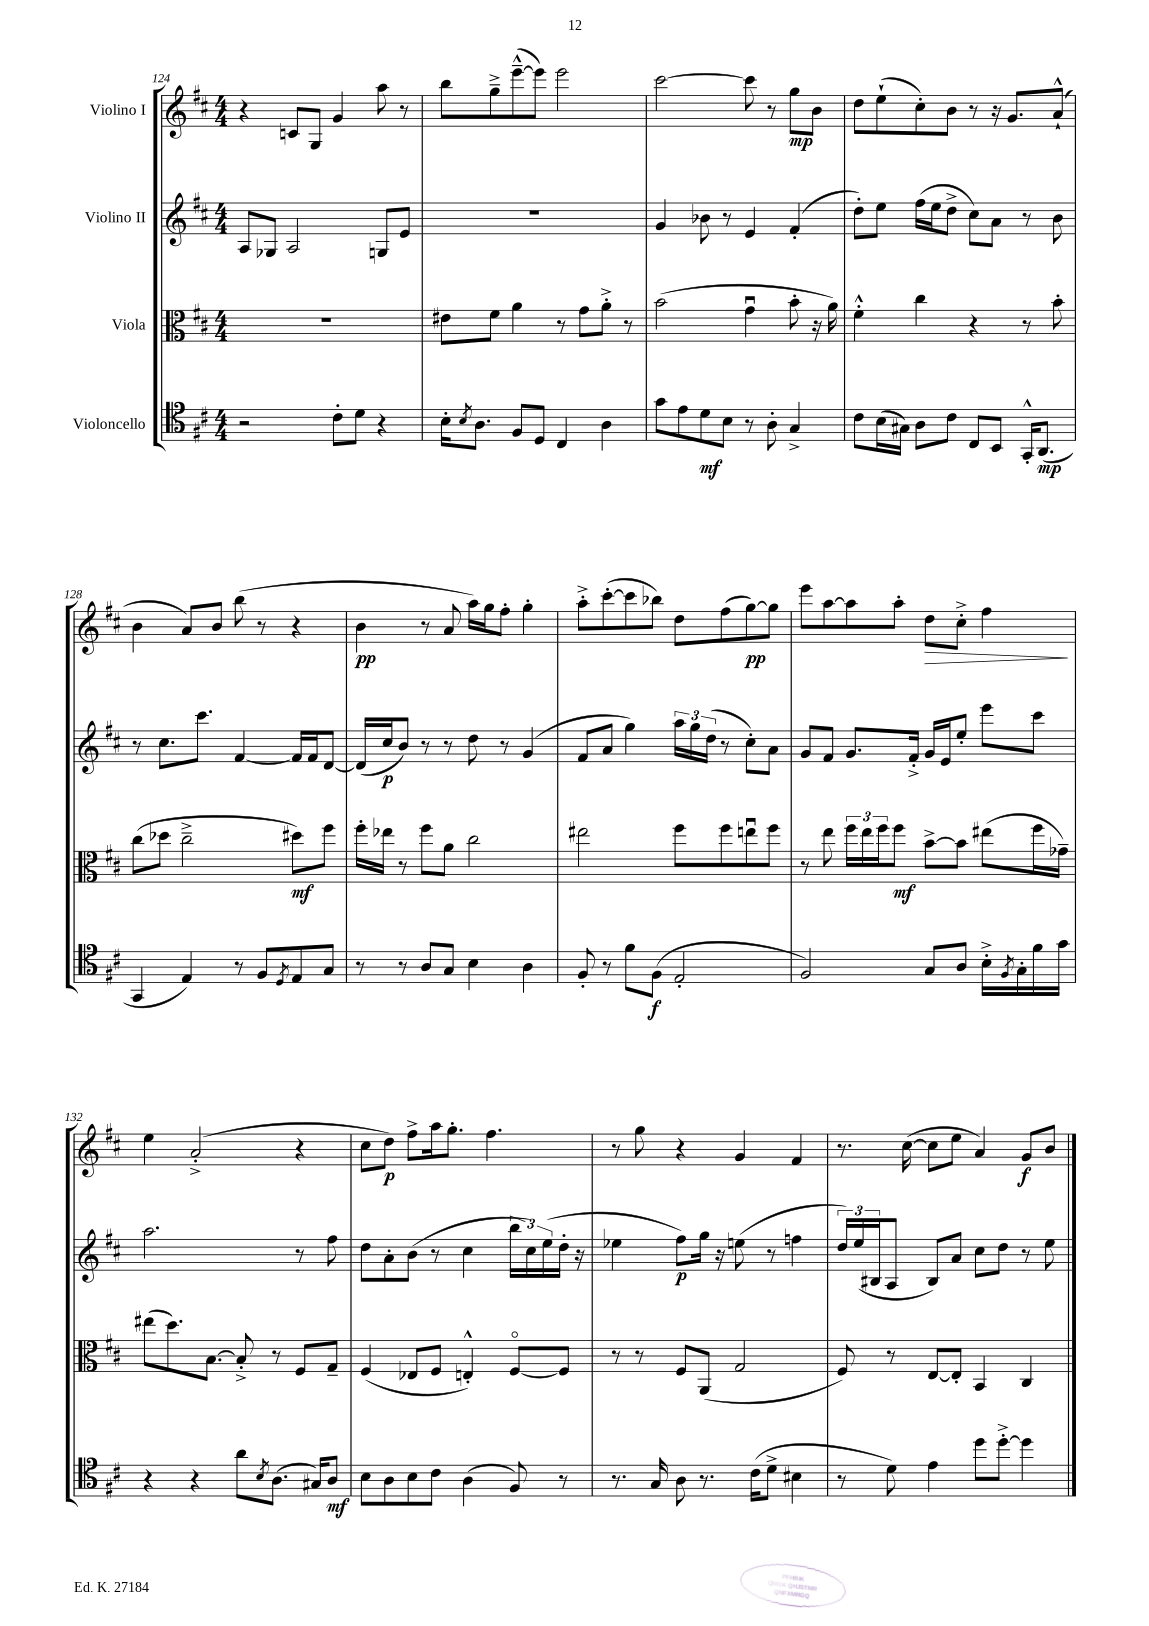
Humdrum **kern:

**kern	**dynam	**kern	**dynam	**kern	**dynam	**kern	**dynam
*part4	*part4	*part3	*part3	*part2	*part2	*part1	*part1
*staff4	*staff4	*staff3	*staff3	*staff2	*staff2	*staff1	*staff1
*I"Violoncello	*	*I"Viola	*	*I"Violino II	*	*I"Violino I	*
*clefC4	*	*clefC3	*	*clefG2	*	*clefG2	*
*k[f#c#]	*	*k[f#c#]	*	*k[f#c#]	*	*k[f#c#]	*
*M4/4	*	*M4/4	*	*M4/4	*	*M4/4	*
=124	=124	=124	=124	=124	=124	=124	=124
2r	.	1r	.	8A/L	.	4r	.
.	.	.	.	8G-X/J	.	.	.
.	.	.	.	2A/	.	8cn/L	.
.	.	.	.	.	.	8G/J	.
8c#'\L	.	.	.	.	.	4g/	.
8d\J	.	.	.	.	.	.	.
4r	.	.	.	8Gn/L	.	8aa\	.
.	.	.	.	8e/J	.	8r	.
=125	=125	=125	=125	=125	=125	=125	=125
16B'\KL	.	8e#X\L	.	1r	.	8bb\L	.
8qB/	.	.	.	.	.	.	.
8.A\J	.	.	.	.	.	.	.
.	.	8f#\J	.	.	.	8gg~^\	.
8F#/L	.	4a\	.	.	.	([8eee~^^\	.
8D/J	.	.	.	.	.	8eee\J])	.
4C#/	.	8r	.	.	.	2eee\	.
.	.	8g\L	.	.	.	.	.
4A\	.	8a'^\J	.	.	.	.	.
.	.	8r	.	.	.	.	.
=126	=126	=126	=126	=126	=126	=126	=126
8g\L	.	(2b\	.	4g/	.	[2ccc#\	.
8e\	.	.	.	.	.	.	.
8d\	mf	.	.	8b-X\	.	.	.
8B\J	.	.	.	8r	.	.	.
8r	.	4gu\	.	4e/	.	8ccc#\]	.
8A'\	.	.	.	.	.	8r	.
4G^/	.	8b'\	.	(4f#'/	.	8gg\L	mp
.	.	16r	.	.	.	8b\J	.
.	.	16a\)	.	.	.	.	.
=127	=127	=127	=127	=127	=127	=127	=127
8c#\L	.	4f#'^^\	.	8dd'\L)	.	8dd\L	.
(16B\L	.	.	.	8ee\J	.	(8ee`\	.
16G#X\JJ)	.	.	.	.	.	.	.
8A\L	.	4cc#\	.	(16ff#\LL	.	8cc#'\)	.
.	.	.	.	16ee\J	.	.	.
8c#\J	.	.	.	8dd^\J	.	8b\J	.
8C#/L	.	4r	.	8cc#\L)	.	8r	.
8BB/J	.	.	.	8a\J	.	16r	.
.	.	.	.	.	.	8.g/L	.
16GG'^^/KL	.	8r	.	8r	.	.	.
(8.AA/J	mp	.	.	.	.	.	.
.	.	8b'\	.	8b\	.	(8a`^^/J	.
!!LO:LB:g=z
=128	=128	=128	=128	=128	=128	=128	=128
4GG/	.	(8cc#\L	.	8r	.	4b\	.
.	.	8dd-X\J	.	8.cc#\L	.	.	.
4E/)	.	2cc#~^\	.	.	.	8a/L)	.
.	.	.	.	8.ccc#\J	.	.	.
.	.	.	.	.	.	8b/J	.
8r	.	.	.	[4f#/	.	(8bb\	.
8F#/L	.	.	.	.	.	8r	.
8qD/	.	.	.	.	.	.	.
8E/	.	8dd#X\L)	mf	16f#/LL]	.	4r	.
.	.	.	.	16f#/J	.	.	.
8G/J	.	8ff#\J	.	[8d/J	.	.	.
=129	=129	=129	=129	=129	=129	=129	=129
8r	.	16ff#'\LL	.	(16d/LL]	.	4b\	pp
.	.	16ee-X\JJ	.	16cc#/J	p	.	.
8r	.	8r	.	8b/J)	.	.	.
8A/L	.	8ff#\L	.	8r	.	8r	.
8G/J	.	8a\J	.	8r	.	8a/	.
4B\	.	2cc#\	.	8dd\	.	16aa\LL)	.
.	.	.	.	.	.	16gg\J	.
.	.	.	.	8r	.	8ff#'\J	.
4A\	.	.	.	(4g/	.	4gg'\	.
=130	=130	=130	=130	=130	=130	=130	=130
8F#'/	.	2ee#X\	.	8f#/L	.	8aa'^\L	.
8r	.	.	.	8a/J	.	([8ccc#'\	.
8f#\L	.	.	.	4gg\)	.	8ccc#\]	.
(8F#\J	f	.	.	.	.	8bb-X\J)	.
2E'/	.	8ff#\L	.	24aa\LL	.	8dd\L	.
.	.	.	.	24gg\	.	.	.
.	.	.	.	(24dd\JJ	.	.	.
.	.	8ff#\	.	8r	.	(8ff#\	.
.	.	8eenu\	.	8cc#'\L)	.	[8gg\)	pp
.	.	8ff#\J	.	8a\J	.	8gg\J]	.
=131	=131	=131	=131	=131	=131	=131	=131
2F#/)	.	8r	.	8g/L	.	8eee\L	.
.	.	8ee\	.	8f#/J	.	[8aa\	.
.	.	24ff#\LL	.	8.g/L	.	8aa\]	.
.	.	24ee\	.	.	.	.	.
.	.	24ff#\J	.	.	.	.	.
.	.	8ff#\J	mf	.	.	8aa'\J	.
.	.	.	.	16f#'^/Jk	.	.	.
!	!	!	!	!	!	!	!LO:HP:b
8G/L	.	[8b^\L	.	16g/LL	.	8dd\L	>
.	.	.	.	16e/J	.	.	.
8A/J	.	8b\J]	.	8ee'/J	.	8cc#'^\J	.
16B'^\LL	.	(8ee#X\L	.	8eee\L	.	4ff#\	.
8qF#/	.	.	.	.	.	.	.
16G'\	.	.	.	.	.	.	.
16f#\	.	16ff#\L	.	8ccc#\J	.	.	.
16g\JJ	.	16g-X~\JJ)	.	.	.	.	.
.	.	.	.	.	.	.	]
!!LO:LB:g=z
=132	=132	=132	=132	=132	=132	=132	=132
4r	.	(8ee#X\L	.	2.aa\	.	4ee\	.
.	.	8.dd\)	.	.	.	.	.
4r	.	.	.	.	.	(2a'^/	.
.	.	[8.B\J	.	.	.	.	.
8a\L	.	8B'^/]	.	.	.	.	.
8qB/	.	.	.	.	.	.	.
(8.A\J	.	8r	.	.	.	.	.
.	.	8F#/L	.	8r	.	4r	.
16G#X/KL)	.	.	.	.	.	.	.
8A/J	mf	8G~/J	.	8ff#\	.	.	.
=133	=133	=133	=133	=133	=133	=133	=133
8B\L	.	(4F#/	.	8dd\L	.	8cc#\L	.
8A\	.	.	.	8a'\	.	8dd\J)	p
8B\	.	8E-X/L	.	(8b\J	.	8ff#^\L	.
8c#\J	.	8F#/J	.	8r	.	16aa\k	.
.	.	.	.	.	.	8.gg'\J	.
(4A\	.	4En'^^/)	.	4cc#\	.	.	.
.	.	.	.	.	.	4.ff#\	.
8F#/)	.	[8F#/L	.	24bb\LL	.	.	.
.	.	.	.	24cc#\)	.	.	.
.	.	.	.	(24ee\	.	.	.
8r	.	8F#/J]	.	16dd'\JJ	.	.	.
.	.	.	.	16r	.	.	.
=134	=134	=134	=134	=134	=134	=134	=134
8.r	.	8r	.	4ee-X\	.	8r	.
.	.	8r	.	.	.	8gg\	.
16G/	.	.	.	.	.	.	.
8A\	.	8F#/L	.	8ff#\L)	p	4r	.
8.r	.	(8AA/J	.	16gg\Jk	.	.	.
.	.	.	.	16r	.	.	.
.	.	2G/	.	(8een\	.	4g/	.
(16c#\KL	.	.	.	.	.	.	.
8d^\J	.	.	.	8r	.	.	.
4B#X\	.	.	.	4ffn\	.	4f#/	.
=135	=135	=135	=135	=135	=135	=135	=135
8r	.	8F#/)	.	24dd/LL)	.	8.r	.
.	.	.	.	(24ee/	.	.	.
.	.	.	.	24B#X/J	.	.	.
8d\)	.	8r	.	8A/J	.	.	.
.	.	.	.	.	.	([16cc#\	.
4e\	.	[8E/L	.	8B#/L)	.	8cc#\L]	.
.	.	8E'/J]	.	8a/J	.	8ee\J	.
8dd\L	.	4BB/	.	8cc#\L	.	4a/)	.
[8dd'^\J	.	.	.	8dd\J	.	.	.
4dd\]	.	4C#/	.	8r	.	8g/L	f
.	.	.	.	8ee\	.	8b/J	.
==	==	==	==	==	==	==	==
*-	*-	*-	*-	*-	*-	*-	*-
